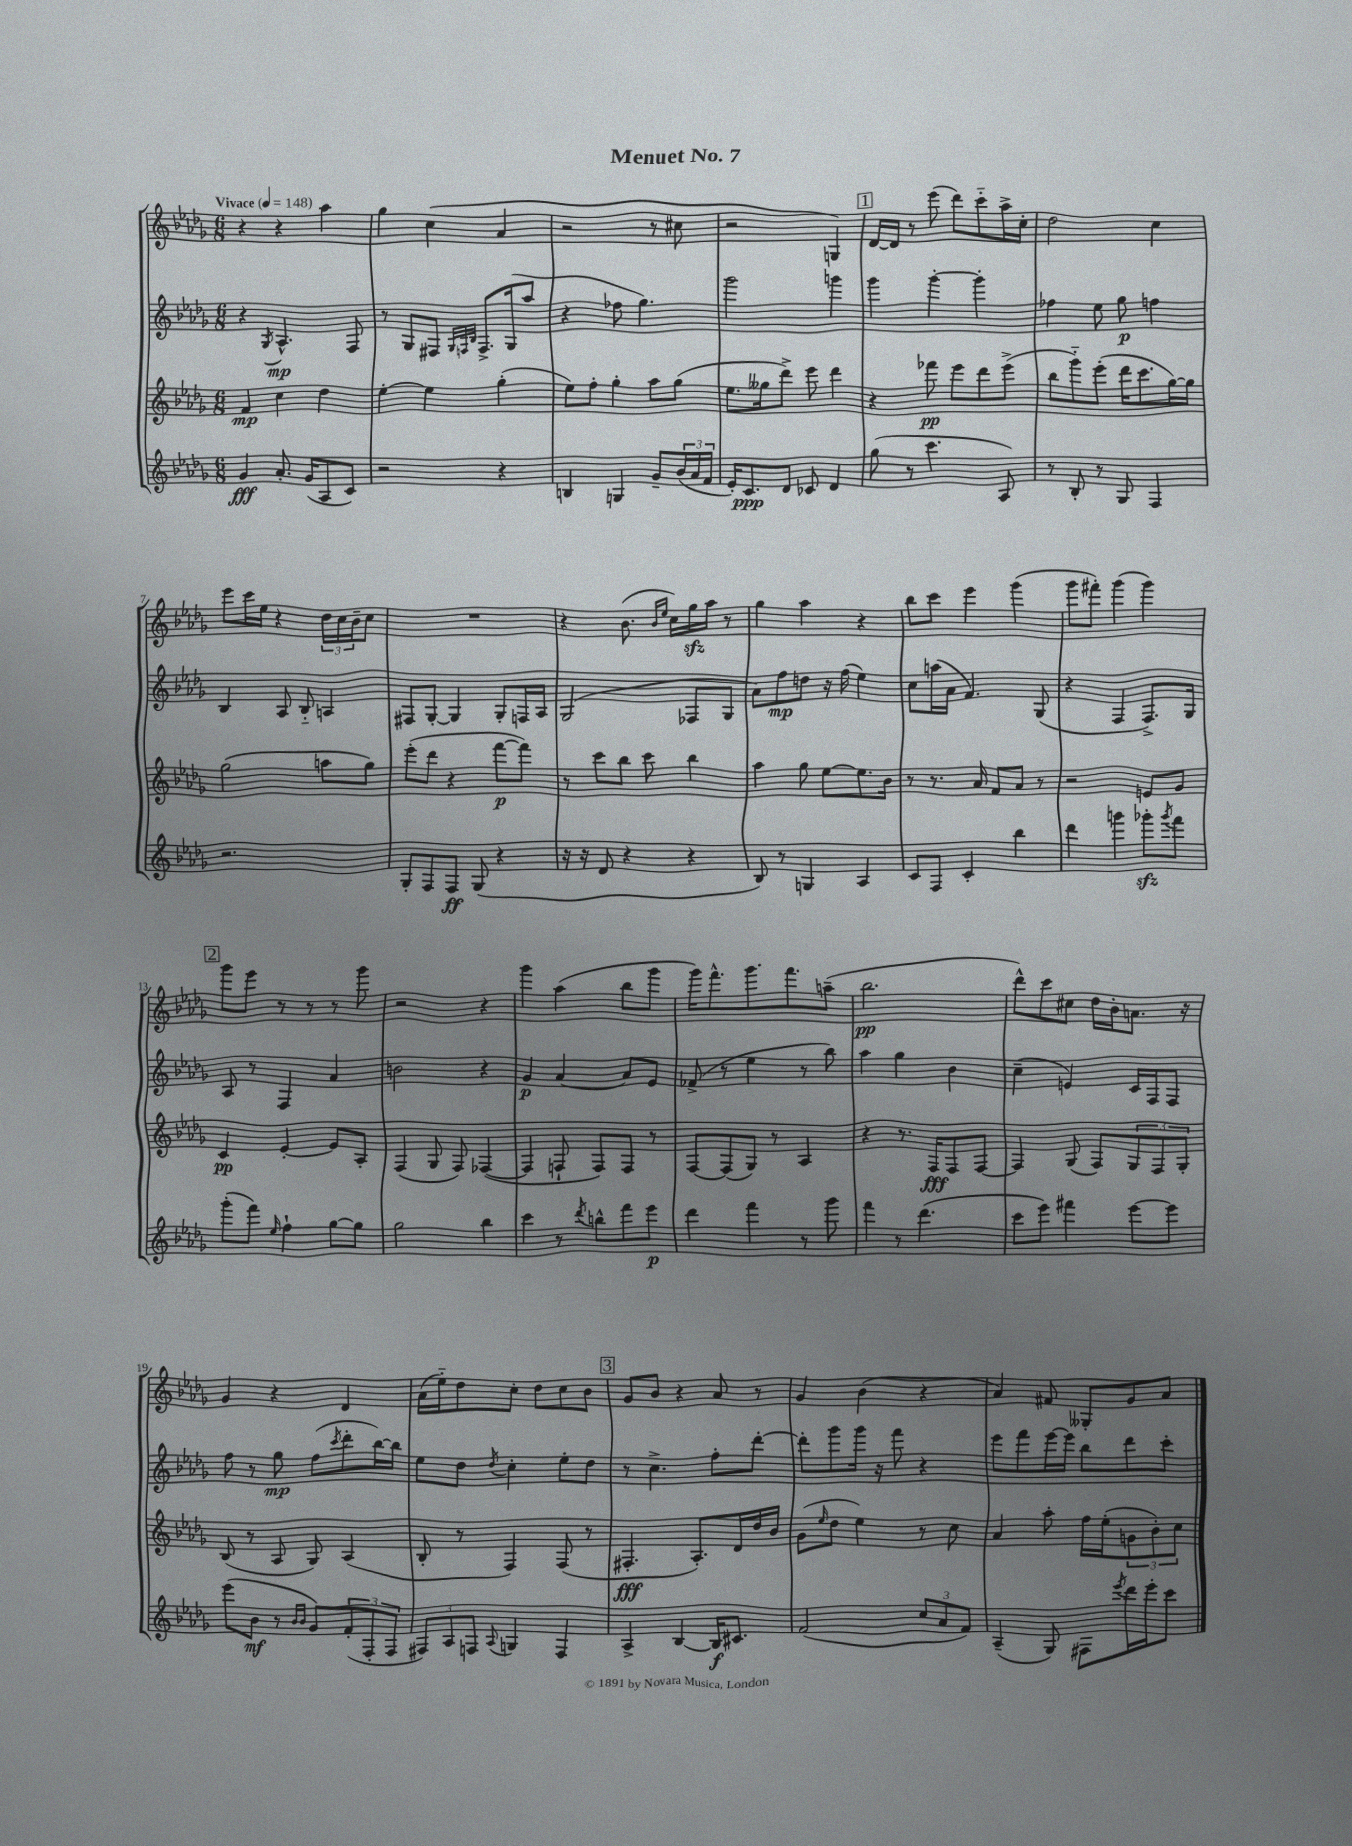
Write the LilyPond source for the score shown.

\header { title = "Menuet No. 7" }
<<
\new StaffGroup <<
\new Staff = "s0" {
    \clef treble \key des \major \numericTimeSignature \time 6/8 \tempo "Vivace" 4 = 148
    r4 r4 aes''4 |
    ges''4 c''4( aes'4 |
    r2 r8 cis''8 |
    r2 g4) |
    \mark \markup { \box "1" } des'16~ des'16 r8 ees'''8( des'''8) c'''8-_ aes''16-> c''16-. |
    des''2 c''4 |
    ees'''8 c'''16 ees''16 r4 \tuplet 3/2 { des''16 c''16 bes'16-- } c''8 |
    R2. |
    r4 bes'8.( \grace { bes'16 ees''16 } c''16) ges''16\sfz aes''16 r8 |
    ges''4 aes''4 r4 |
    bes''8 c'''8 ees'''4 ges'''4( |
    ges'''8 fis'''8-.) ges'''4( ges'''4) |
    \mark \markup { \box "2" } ges'''8 ees'''8 r8 r8 r8 ges'''8 |
    r2 r4 |
    ges'''4 aes''4( bes''8 ges'''8 |
    ges'''16) f'''8.-^ ges'''8. f'''8. a''8--( |
    bes''2.\pp |
    des'''8-^) c'''8 cis''8 des''16 bes'16-. a'8. r16 |
    ges'4 r4 des'4 |
    aes'16( ees''16-_) des''8 c''8-. des''8 c''8 bes'8 |
    \mark \markup { \box "3" } ges'8 bes'8 r4 aes'8 r8 |
    ges'4 bes'4( r4 |
    aes'4) fis'8 geses8-. ges'8 aes'8 \bar "|." |
}
\new Staff = "s1" {
    \clef treble \key des \major \numericTimeSignature \time 6/8
    r4 \acciaccatura { ges8 } aes4.-^\mp f8 |
    r8 ges8 fis8 \grace { ges32 f32 bes32 } f8.-> ges16( aes''8 |
    r4 fes''8 ges''4.) |
    ges'''2 g'''4 |
    \mark \markup { \box "1" } ges'''4 ges'''4~-. ges'''4-. |
    fes''4 ees''8 ges''8\p f''4 |
    bes4 aes8 bes8-_ a4 |
    fis8 ges8~-. ges4 ges8-. f16 aes16 |
    ges2( fes8 ges8 |
    aes'8) f''8\mp d''8 r16 f''16( ees''4) |
    c''8 a''16( aes'16 f'4.) ges8( |
    r4 f4 f8.->) ges16 |
    \mark \markup { \box "2" } aes8 r8 f4 aes'4 |
    b'2 r4 |
    ges'4\p aes'4~ aes'8 ees'8 |
    fes'8->( r8 ees''4 r8 bes''8) |
    aes''4 ges''4 bes'4 |
    c''4--( e'4) c'16 f16 f8 |
    f''8 r8 ges''8\mp f''8( \acciaccatura { c'''8 } des'''8-. bes''16~) bes''16 |
    ees''8 des''8 \acciaccatura { des''8 } c''4-. ees''8-. des''8 |
    \mark \markup { \box "3" } r8 c''4.-> f''8-. des'''8~-. |
    des'''8-. ges'''8 ges'''16 r16 f'''8 r4 |
    ees'''8 f'''8 ees'''16~ ees'''16 bes''8 des'''8 c'''8-. \bar "|." |
}
\new Staff = "s2" {
    \clef treble \key des \major \numericTimeSignature \time 6/8
    f'4\mp c''4 des''4 |
    ees''4~-. ees''4 ges''4-.( |
    ees''8) f''8-. ges''4-. aes''8 ges''8( |
    ees''8. geses''16 des'''8->) ees'''8 des'''4 |
    \mark \markup { \box "1" } r4 fes'''8\pp ees'''8 des'''8 ees'''8->( |
    bes''8 ges'''8-_) ees'''8-.( des'''16 c'''8. ges''16~) ges''16 |
    ges''2( a''8 ges''8) |
    ees'''8-.( des'''8 r4 f'''8~\p f'''8) |
    r8 c'''8 bes''8 c'''8 bes''4 |
    aes''4 ges''8 ees''8~ ees''8. bes'16 |
    r8 r8. aes'16 f'8 aes'8 r8 |
    r2 e'8 ges'8 |
    \mark \markup { \box "2" } c'4\pp ees'4~-. ees'8 aes8-. |
    f4( ges8 f8) fes4~( |
    fes4 f8-! f8) f8 r8 |
    f8~ f8( ges8) r8 aes4 |
    r4 r8. f16\fff f8 f8~ |
    f4 ges8( f8) \tuplet 3/2 { ges8 f8 ges8-. } |
    bes8( r8 aes8 ges8) aes4( |
    bes8-. r8 f4) f8( r8 |
    \mark \markup { \box "3" } fis4.-.\fff aes8.-.) des'16 des''16 bes'16 |
    ges'8( \grace { ees''16 } des''8 ees''4) r8 c''8 |
    aes'4 aes''8-. f''16 ees''16-.( \tuplet 3/2 { g'8 bes'8-.) c''8 } \bar "|." |
}
\new Staff = "s3" {
    \clef treble \key des \major \numericTimeSignature \time 6/8
    ges'4\fff aes'8.-. ges'16( aes8 c'8) |
    r2 r4 |
    b4 g4 ges'8-- \tuplet 3/2 { bes'16( aes'16 f'16 } |
    ees'16-.) c'8.\ppp des'8 ces'8 des'4 |
    \mark \markup { \box "1" } ges''8( r8 c'''4. aes8) |
    r8 bes8-. r8 ges8 f4 |
    r2. |
    ges8-. f8 f8\ff ges8( r4 |
    r16 r16 des'8 r4 r4 |
    bes8) r8 g4 aes4 |
    c'8 f8 c'4-. bes''4 |
    des'''4 g'''4 ges'''8-.\sfz \acciaccatura { ges'''8 } f'''8 |
    \mark \markup { \box "2" } ges'''8-.( f'''8) \grace { ees''16 } f''4-! ges''8~ ges''8 |
    ges''2 bes''4 |
    c'''4 r8 \acciaccatura { des'''8 } b''8-^ f'''8 ees'''8\p |
    des'''4 f'''4 r8 ges'''8 |
    f'''4 r8 des'''4.( |
    c'''8 ees'''8) fis'''4 ees'''8~ ees'''8 |
    ees'''8( bes'8\mf r8 \grace { bes'16 bes'16 } ges'8) \tuplet 3/2 { f'8-.( f8-. f8 } |
    \tuplet 3/2 { fis8) aes8 f8 } \appoggiatura { aes8 } g4 f4 |
    \mark \markup { \box "3" } aes4-> bes4~ bes16\f cis'8. |
    f'2( \tuplet 3/2 { c''8 aes'8 f'8) } |
    aes4--( ges8) fis8 \acciaccatura { ees'''8 } des'''16 ees'''16-. c'''8 \bar "|." |
}
>>
>>
